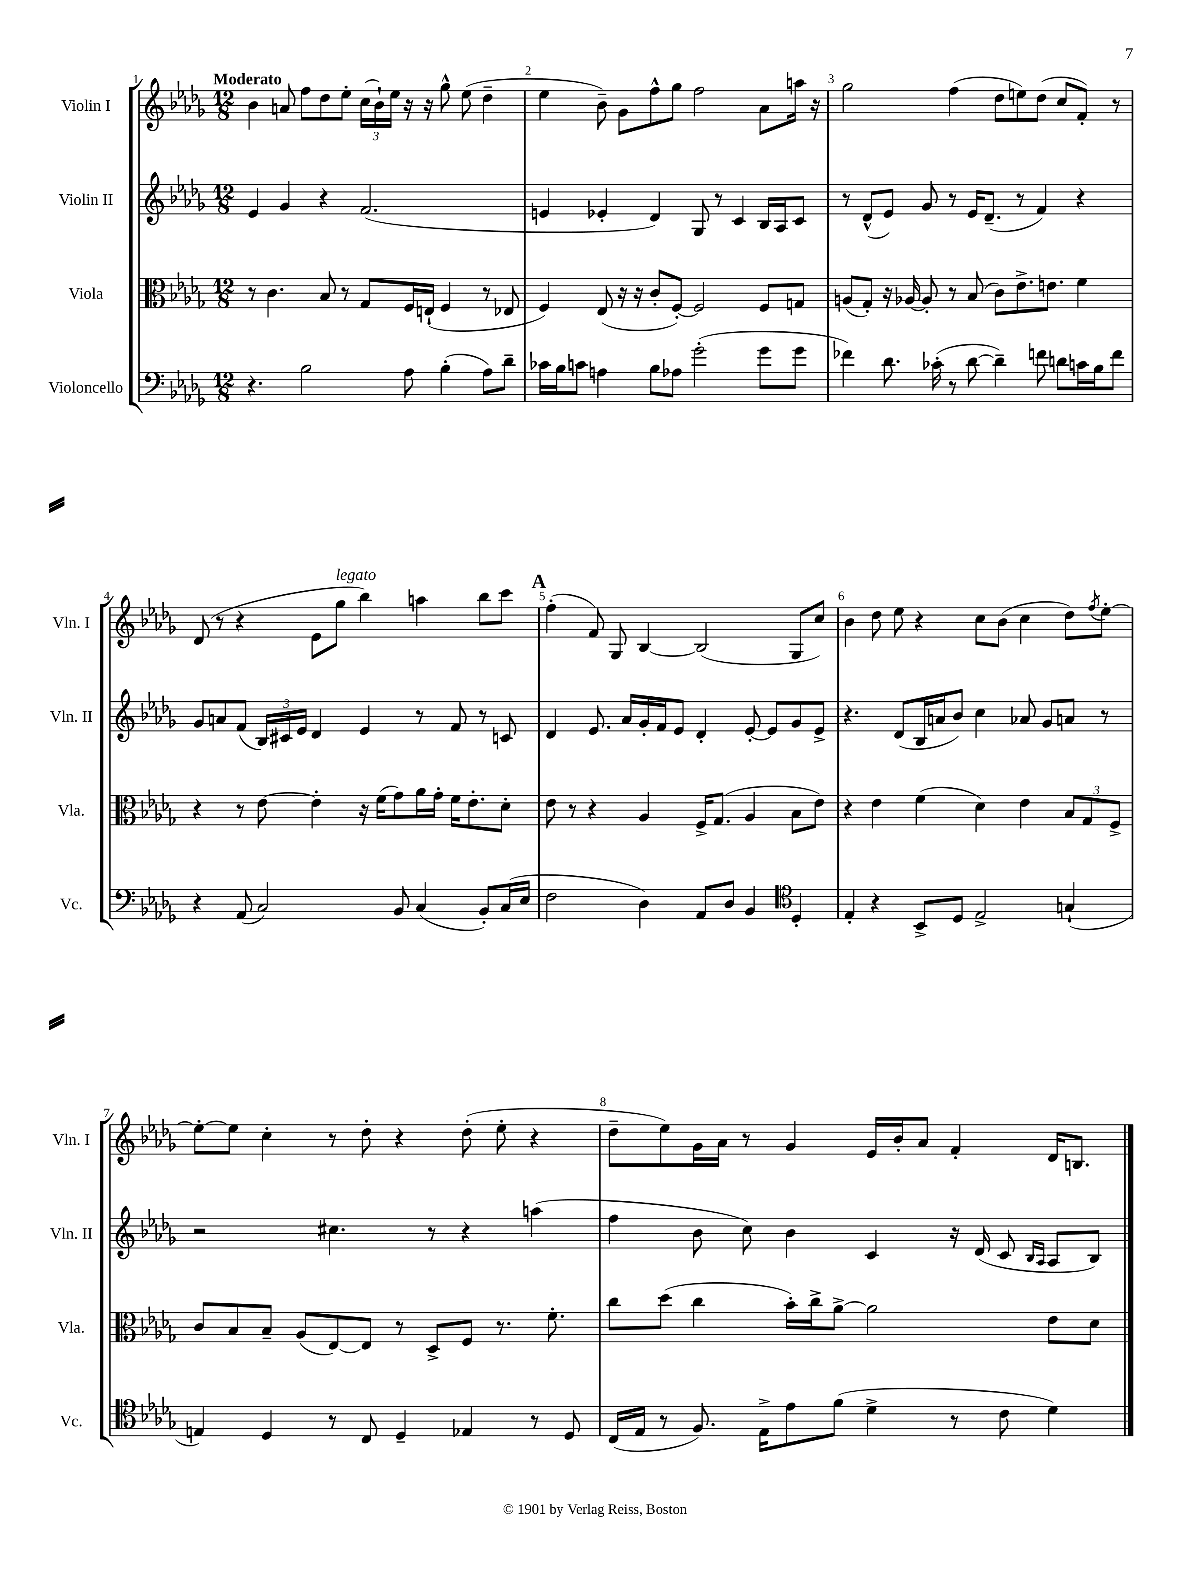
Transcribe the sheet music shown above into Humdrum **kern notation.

**kern	**kern	**kern	**kern
*staff4	*staff3	*staff2	*staff1
*clefF4	*clefC3	*clefG2	*clefG2
*k[b-e-a-d-g-]	*k[b-e-a-d-g-]	*k[b-e-a-d-g-]	*k[b-e-a-d-g-]
*M12/8	*M12/8	*M12/8	*M12/8
4.r	8r	4e-/	4b-\
.	4.c\	.	.
.	.	4g-/	8a/
2B-\	.	.	8ff\L
.	8B-/	4r	8dd-\
.	8r	.	8ee-'\J
.	8G-/L	(2.f/	(24cc\LL
.	.	.	24b-`\)
.	.	.	24ee-\JJ
8A-\	16F/L	.	16r
.	(16E`/JJ	.	16r
(4B-'\	4F/	.	8gg-^^\
.	.	.	(8ee-\
8A-\L)	8r	.	4dd-~\
8d-~\J	8E-/	.	.
=	=	=	=
16c-\LL	4F/)	4e/	4ee-\
16B-\J	.	.	.
8c\J	.	.	.
4A\	(8E-/	4e-'/	8b-~\)
.	16r	.	8g-\L
.	16r	.	.
8B-\L	8c'/L	4d-/)	8ff^^\
8A-\J	[8F'/J)	.	8gg-\J
(2g-'\	2F/]	8G-/	2ff\
.	.	8r	.
.	.	4c/	.
8g-\L	8F/L	16B-/LL	8a-\L
.	.	16A-/J	.
8g-\J	8G/J	8c/J	16aa\Jk
.	.	.	16r
=	=	=	=
4f-\)	(8A/L	8r	2gg-\
.	8G-'/J)	(8d-^^/L	.
8.d-\	16r	8e-/J)	.
.	[16A-/	.	.
.	8A-'/]	8g-/	.
(16c-'\	.	.	.
8r	8r	8r	(4ff\
[8d-\	(8B-/	16e-/LK	.
.	.	(8.d-~/J	.
4d-~\])	8c\L)	.	8dd-\L
.	8.e-^\	8r	8ee\)
8f\	.	4f/)	(8dd-\J
.	8.e\J	.	.
8d\L	.	.	8cc/L
16c\L	4f\	4r	8f'/J)
16B-\J	.	.	.
8f\J	.	.	8r
=	=	=	=
4r	4r	8g-/L	(8d-/
.	.	8a/	8r
(8AA-/	8r	(8f/J	4r
2C/)	[8e-\	24B-/LL)	.
.	.	24c#/	.
.	.	24e-/JJ	.
.	4e-'\]	4d-/	8e-\L
.	.	.	8gg-\J
.	16r	4e-/	4bb-\)
.	(16f\LK	.	.
8BB-/	8g-\)	.	.
(4C/	16a-\L	8r	4aa\
.	16g-'\JJ	.	.
.	16f\LK	8f/	.
.	8.e-'\	.	.
8BB-'/L)	.	8r	8bb-\L
(16C/L	8d-'\J	8c/	8ccc\J
16E-/JJ	.	.	.
=	=	=	=
2F\	8e-\	4d-/	(4ff'\
.	8r	.	.
.	4r	8.e-/	8f/)
.	.	.	8G-/
.	.	16a-/LL	.
4D-\)	4A-/	16g-'/	[4B-/
.	.	16f/J	.
.	.	8e-/J	.
8AA-/L	16F^/LK	4d-'/	(2B-/]
.	(8.G-/J	.	.
8D-/J	.	.	.
4BB-/	4A-/	[8e-'/	.
.	.	8e-/]L	.
*clefC4	*	*	*
4D-'/	8B-\L	8g-/	8G-/L
.	8e-\J)	8e-^/J	8cc/J)
=	=	=	=
4E-'/	4r	4.r	4b-\
4r	4e-\	.	8dd-\
.	.	(8d-/L	8ee-\
8BB-^/L	(4f\	16B-/L	4r
.	.	16a/J	.
8D-/J	.	8b-/J)	.
2E-^/	4d-\)	4cc\	8cc\L
.	.	.	(8b-\J
.	4e-\	8a-/	4cc\
.	.	8g-/L	.
(4G`/	12B-/L	8a/J	8dd-\L)
.	12G-/	.	.
.	.	.	8qff/
.	.	8r	[8ee-'\J
.	12F^/J	.	.
=	=	=	=
4E/)	8c/L	2r	8ee-'\_L
.	8B-/	.	8ee-\]J
4D-/	8B-~/J	.	4cc'\
.	(8A-/L	.	.
8r	[8E-/)	4.cc#\	8r
8C/	8E-/]J	.	8dd-'\
4D-~/	8r	.	4r
.	8D-^/L	8r	.
4E-/	8F/J	4r	(8dd-'\
.	8.r	.	8ee-'\
8r	.	(4aa\	4r
.	8.f'\	.	.
8D-/	.	.	.
=	=	=	=
(16C/LL	8cc\L	4ff\	8dd-~\L
16E-/JJ	.	.	.
8r	(8dd-\J	.	8ee-\)
8.F/)	4cc\	8b-\	16g-\L
.	.	.	16a-\JJ
.	.	8cc\)	8r
16E-^\LK	.	.	.
8e-\	16b-'\LL)	4b-\	4g-/
.	16cc^\J	.	.
(8f\J	[8a-^\J	.	.
4d-^\	2a-\]	4c/	16e-/LL
.	.	.	16b-'/J
.	.	.	8a-/J
8r	.	16r	4f'/
.	.	(16d-/	.
8c\	.	8c/	.
.	.	16qqB-/LL	.
.	.	16qqA-/JJ	.
4d-\)	8e-\L	8A-/L	16d-/LK
.	.	.	8.B/J
.	8d-\J	8B-/J)	.
==	==	==	==
*-	*-	*-	*-
